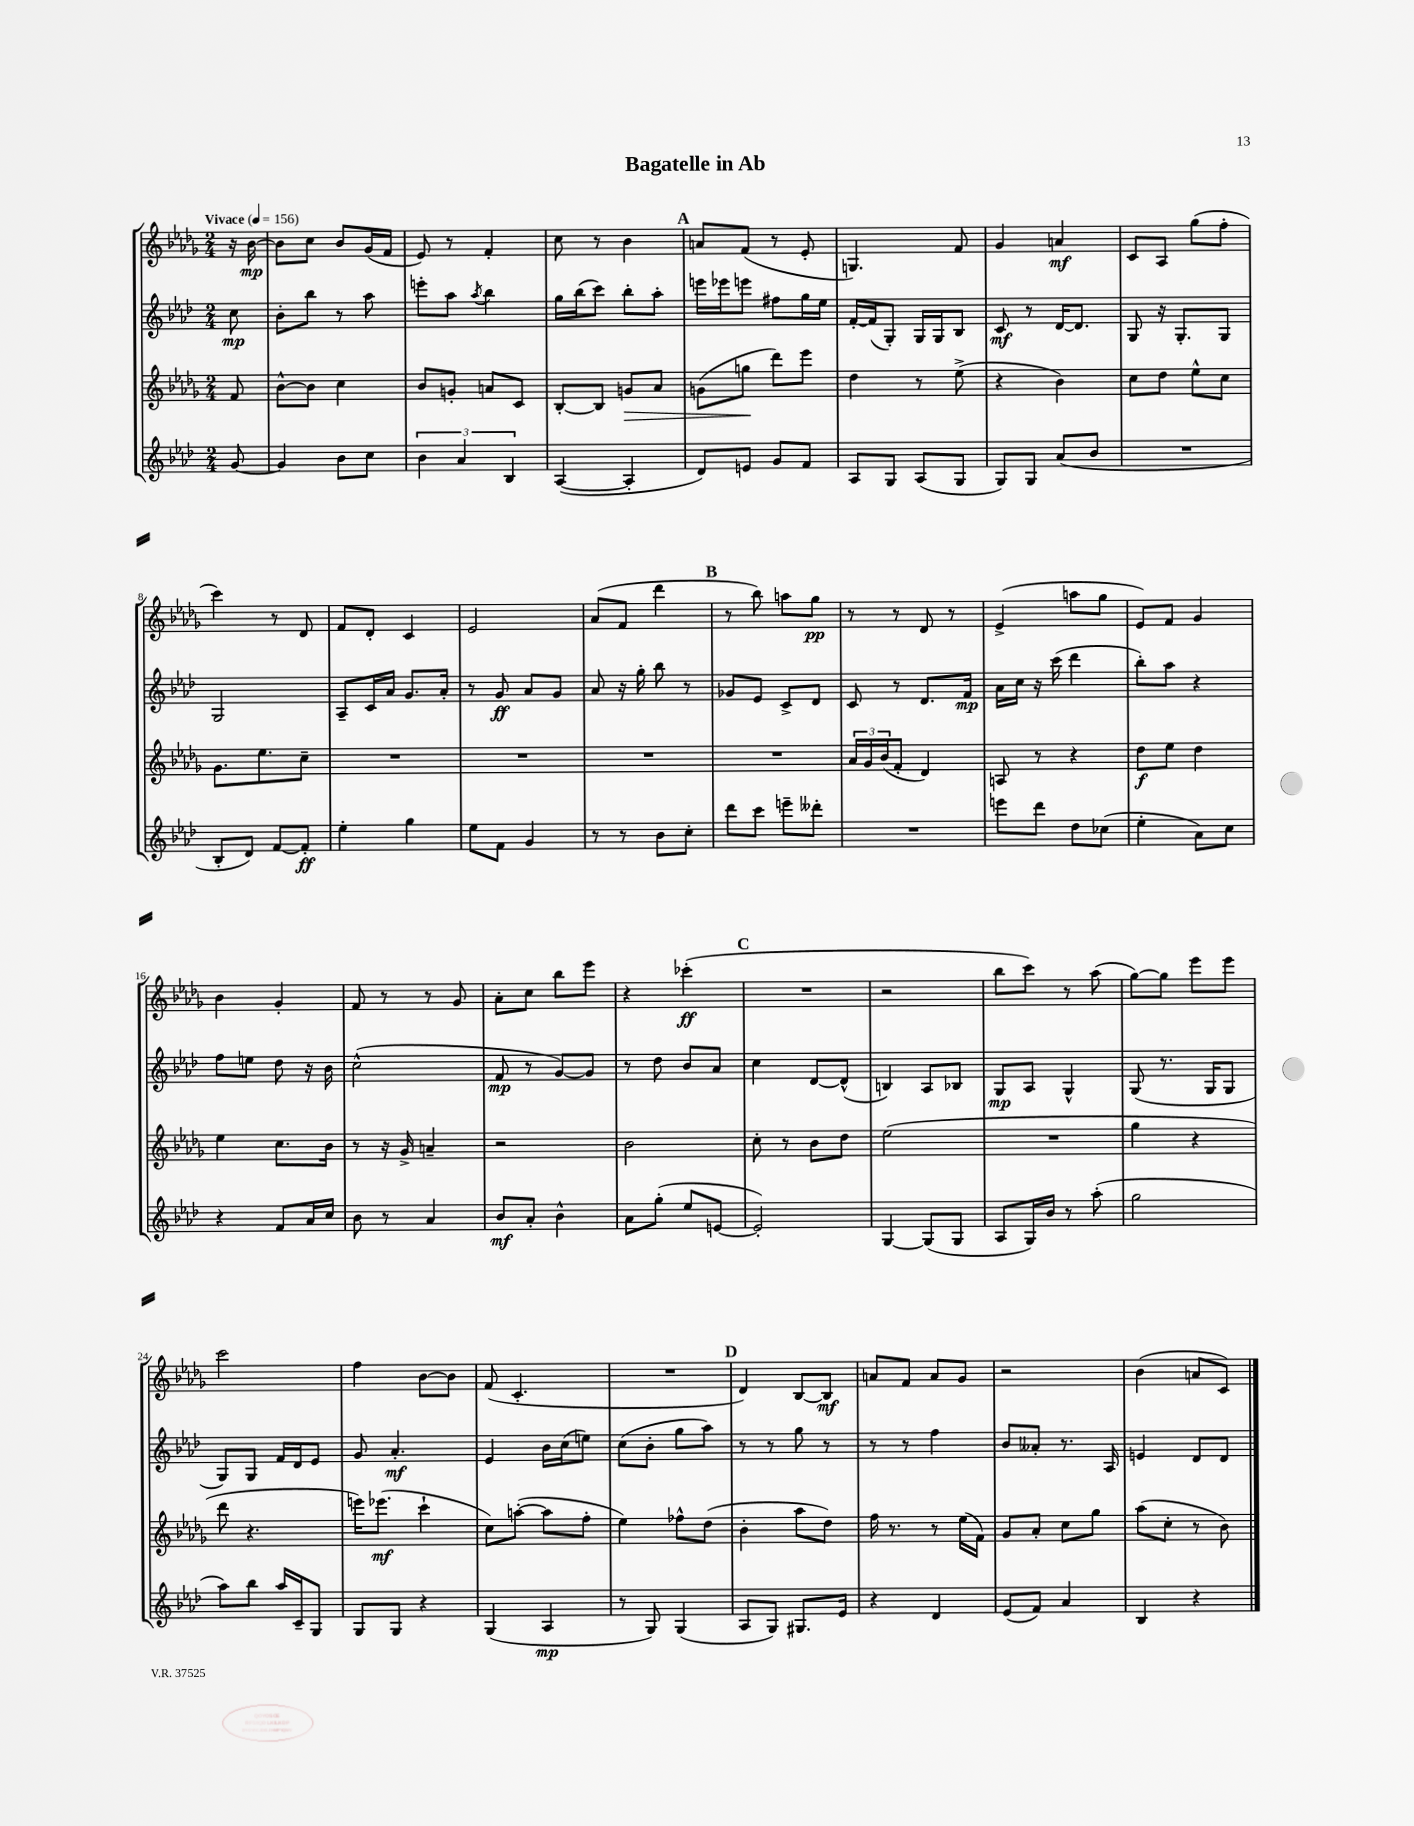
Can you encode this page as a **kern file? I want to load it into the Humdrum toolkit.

**kern	**kern	**kern	**kern
*staff4	*staff3	*staff2	*staff1
*clefG2	*clefG2	*clefG2	*clefG2
*k[b-e-a-d-]	*k[b-e-a-d-g-]	*k[b-e-a-d-]	*k[b-e-a-d-g-]
*M2/4	*M2/4	*M2/4	*M2/4
*MM156	*MM156	*MM156	*MM156
[8g	8f	8cc	16r
.	.	.	[16b-
=	=	=	=
4g]	[8b-^^	8b-'	8b-]
.	8b-]	8bb-	8cc
8b-	4cc	8r	8b-
8cc	.	8aa-	(16g-
.	.	.	16f
=	=	=	=
6b-	8b-	8eee'	8e-)
.	8g'	8aa-	8r
6a-	.	.	.
.	.	8qaa-	.
.	8a	4bb-	4f'
6B-	.	.	.
.	8c	.	.
=	=	=	=
([4A-	[8B-'	16gg	8cc
.	.	(16bb-	.
.	8B-]	8ccc)	8r
4A-']	8g	8bb-'	4b-
.	8a-	8aa-'	.
=	=	=	=
8d-)	(8g	16eee	8a
.	.	16eee-	.
8e	8gg	8eee	(8f
8g	8ddd-)	8ff#	8r
8f	8eee-	16gg	8e-'
.	.	16ee-	.
=	=	=	=
8A-	4dd-	[16f'	4.G)
.	.	(16f]	.
8G	.	8G')	.
(8A-	8r	16G	.
.	.	16G	.
8G	(8ee-^	8B-	8f
=	=	=	=
8G)	4r	8c	4g-
8G	.	8r	.
(8a-	4b-)	[16d-	4a
.	.	8.d-]	.
8b-	.	.	.
=	=	=	=
2r	8cc	8G	8c
.	8dd-	16r	8A-
.	.	8.G'	.
.	8ee-^^	.	(8gg-
.	8cc	8G	8ff'
=	=	=	=
8B-'	8.g-	2G	4ccc)
8d-)	.	.	.
.	8.ee-	.	.
[8f	.	.	8r
8f']	8cc~	.	8d-
=	=	=	=
4ee-'	2r	8A-~	8f
.	.	16c	8d-'
.	.	16a-	.
4gg	.	8.g	4c
.	.	16a-'	.
=	=	=	=
8ee-	2r	8r	2e-
8f	.	8g	.
4g	.	8a-	.
.	.	8g	.
=	=	=	=
8r	2r	8a-	(8a-
8r	.	16r	8f
.	.	16gg'	.
8b-	.	8bb-	4ddd-
8cc'	.	8r	.
=	=	=	=
8ddd-	2r	8g-	8r
8ccc	.	8e-	8bb-)
8eee~	.	8c^	8aa
8ddd--'	.	8d-	8gg-
=	=	=	=
2r	24a-	8c	8r
.	24g-	.	.
.	(24b-	.	.
.	8f'	8r	8r
.	4d-)	8.d-	8d-
.	.	.	8r
.	.	16f	.
=	=	=	=
8eee	8A	16a-	(4e-^
.	.	16cc	.
8ddd-	8r	16r	.
.	.	(16ccc	.
8dd-	4r	4ddd-	8aa
(8cc-	.	.	8gg-
=	=	=	=
4ee-'	8dd-	8bb-')	8e-)
.	8ee-	8aa-	8f
8a-)	4dd-	4r	4g-
8cc	.	.	.
=	=	=	=
4r	4ee-	8ff	4b-
.	.	8ee	.
8f	8.cc	8dd-	4g-'
16a-	.	16r	.
16cc	16b-	16b-	.
=	=	=	=
8b-	8r	(2cc^^	8f
8r	16r	.	8r
.	16g-^	.	.
4a-	4a~	.	8r
.	.	.	8g-
=	=	=	=
8b-	2r	8f	8a-'
8a-'	.	8r	8cc
4b-^^	.	[8g)	8bb-
.	.	8g]	8eee-
=	=	=	=
8a-	2b-	8r	4r
(8gg'	.	8dd-	.
8ee-	.	8b-	(4ccc-'
[8e	.	8a-	.
=	=	=	=
2e'])	8cc'	4cc	2r
.	8r	.	.
.	8b-	[8d-	.
.	8dd-	(8d-^^]	.
=	=	=	=
[4G	(2ee-	4B)	2r
(8G]	.	8A-	.
8G	.	8B-	.
=	=	=	=
8A-	2r	8G	8bb-
16G)	.	8A-	8ccc)
16b-	.	.	.
8r	.	4G^^	8r
(8aa-'	.	.	(8aa-
=	=	=	=
2gg	4gg-	(8G	[8gg-)
.	.	8.r	8gg-]
.	4r	.	8eee-
.	.	16G	.
.	.	8G	8eee-
=	=	=	=
8aa-)	8ddd-	8G)	2ccc
8bb-	4.r	8G	.
16aa-	.	16f	.
16c~	.	16d-	.
8G	.	8e-	.
=	=	=	=
8G	16eee)	8g	4ff
.	(8.eee-	.	.
8G	.	4.a-'	.
4r	4ccc`	.	[8b-
.	.	.	8b-]
=	=	=	=
(4G	8cc)	4e-	(8f
.	([8aa'	.	4.c'
4A-	8aa]	16b-	.
.	.	(16cc	.
.	8ff'	8ee)	.
=	=	=	=
8r	4ee-)	(8cc	2r
8G)	.	8b-'	.
(4G	8ff-^^	8gg	.
.	(8dd-	8aa-)	.
=	=	=	=
8A-	4b-'	8r	4d-)
8G)	.	8r	.
8.G#	8aa-	8gg	[8B-
.	8dd-)	8r	8B-]
16e-	.	.	.
=	=	=	=
4r	16ff	8r	8a
.	8.r	.	.
.	.	8r	8f
4d-	8r	4ff	8a
.	(16ee-	.	8g-
.	16f)	.	.
=	=	=	=
(8e-	8g-	8b-	2r
8f)	8a-'	8a--'	.
4a-	8cc	8.r	.
.	8gg-	.	.
.	.	16A-	.
=	=	=	=
4B-	(8aa-	4e	(4b-
.	8cc'	.	.
4r	8r	8d-	8a
.	8b-)	8d-	8c)
==	==	==	==
*-	*-	*-	*-
